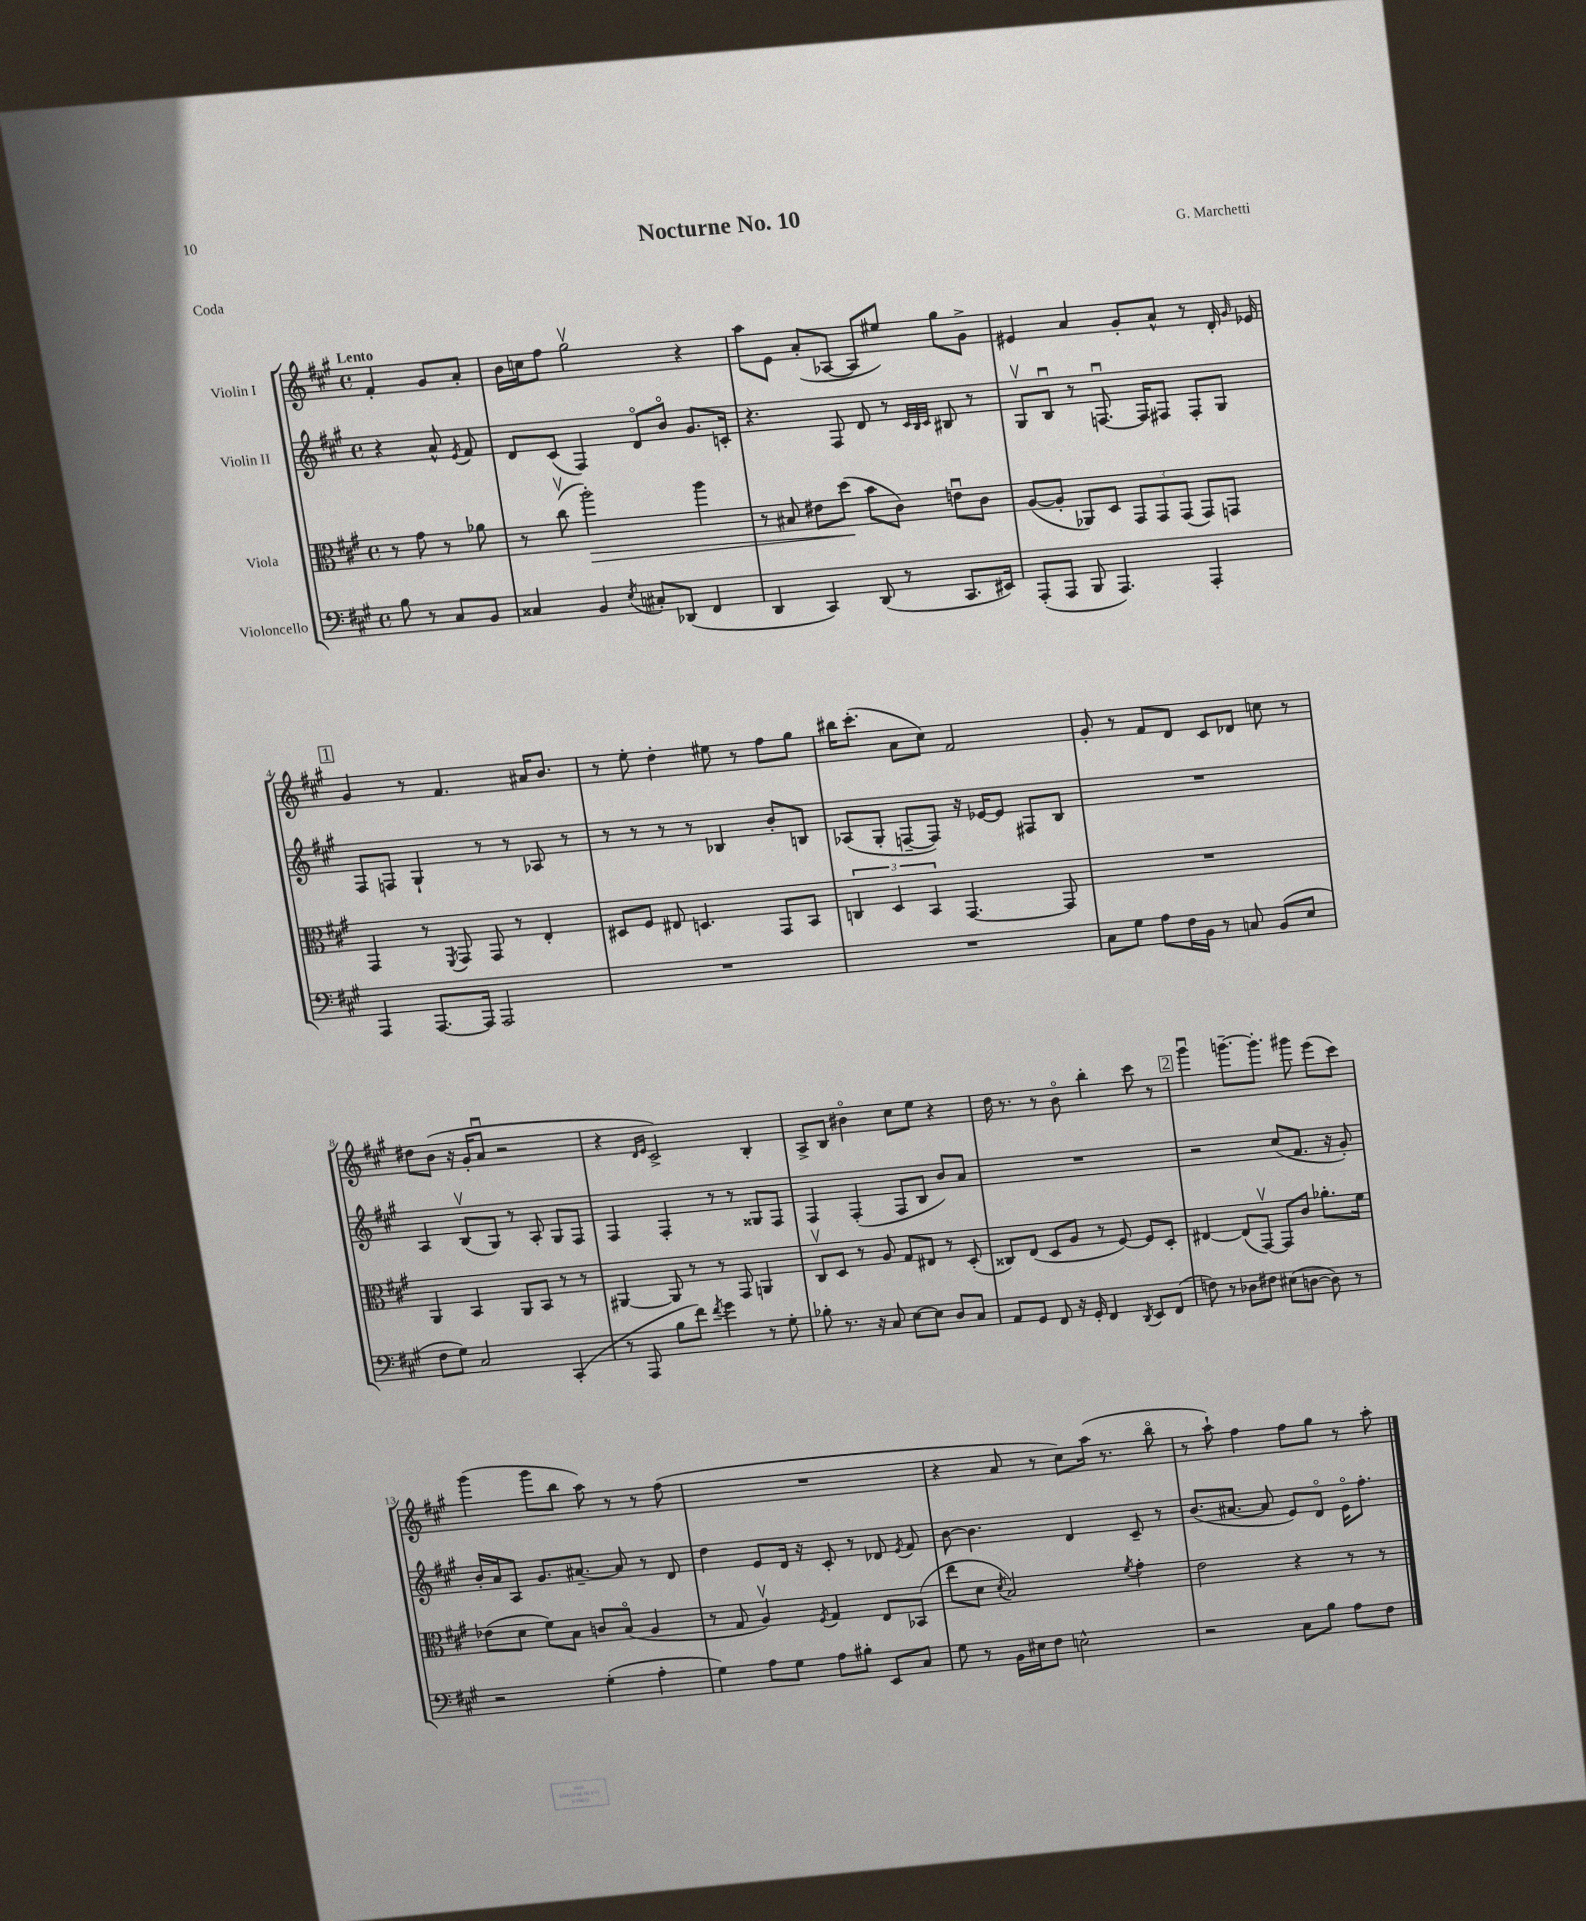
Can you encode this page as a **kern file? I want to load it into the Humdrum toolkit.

**kern	**kern	**kern	**kern
*staff4	*staff3	*staff2	*staff1
*clefF4	*clefC3	*clefG2	*clefG2
*k[f#c#g#]	*k[f#c#g#]	*k[f#c#g#]	*k[f#c#g#]
*M4/4	*M4/4	*M4/4	*M4/4
*met(c)	*met(c)	*met(c)	*met(c)
8B	8r	4r	4f#'
8r	8g#	.	.
8C#	8r	8a^^	8g#
.	.	8qe	.
8BB	8a-	8f#	8a'
=	=	=	=
4C##	8r	8d	16b
.	.	.	16cc
.	(8cc#v	(8c#	8ff#
4BB	2aa')	4F#)	2gg#v
8qE	.	.	.
8C#'	.	8do	.
(8DD-	.	8bo	.
4FF#	4aa	8.g#	4r
.	.	16c'	.
=	=	=	=
4DD	8r	4.r	8aa
.	8B#	.	8e
4CC#)	8e#	.	(8a'
.	(8dd	8F#	[8A-
(8DD	8b	8d	8A-]
8r	8c#)	8r	8ee#)
.	.	32qqc#	.
.	.	32qqB	.
.	.	32qqc#	.
8.CC#	8eu	8B#	8gg#
.	8c#	8r	8g#^
16EE#)	.	.	.
=	=	=	=
(8AAA'	([8A	8G#v	4e#
8AAA	8A']	8Bu	.
8BBB	8AA-)	8r	4a
4.AAA)	8D	[8.Fu	.
.	12GG#	.	8g#'
.	.	16F]	.
.	12GG#	.	.
.	.	8F#	8a^^
.	(12GG#	.	.
4AAA'	8GG#)	8F#'	8r
.	8GG	8G#	16d'
.	.	.	16qqg#
.	.	.	16e-
=	=	=	=
4AAA	4GG#	8F#	4g#
.	.	8F	.
[8.AAA	8r	4G#`	8r
.	8qFF#	.	.
.	8GG#	.	4.f#
16AAA]	.	.	.
2AAA	8GG#	8r	.
.	8r	8r	.
.	4E'	8A-	16a#
.	.	.	8.b
.	.	8r	.
=	=	=	=
1r	8D#	8r	8r
.	8F#	8r	8ee'
.	8E#	8r	4dd'
.	4.D	8r	.
.	.	4B-	8ee#
.	.	.	8r
.	8GG#	8b'	8ff#
.	8BB	8B	8gg#
=	=	=	=
1r	6C	(8A-	16bb#
.	.	.	(8.ccc#'
.	.	8G#'	.
.	6D	.	.
.	.	[8F~	8a
.	6BB	.	.
.	.	8F])	8cc#)
.	[4.GG#	16r	2f#
.	.	[16e-	.
.	.	8e-]	.
.	.	8F#	.
.	8GG#]	8B	.
=	=	=	=
8C#	1r	1r	8g#'
8G#	.	.	8r
8A	.	.	8f#
16F#	.	.	8d
16BB	.	.	.
8r	.	.	8c#
8C	.	.	8d-
(8BB	.	.	8cc
8E	.	.	8r
=	=	=	=
8F#	4AA	4A	8dd#
8G#)	.	.	(8b
2C#	4BB	(8Bv	16r
.	.	.	16g#'
.	.	8G#)	8au
.	8AA	8r	2r
.	8BB	8A'	.
(4CC#'	8r	8G#	.
.	8r	8F#	.
=	=	=	=
8r	[4AA#	4F#	4r
8AAA	.	.	.
.	.	.	16qqd
.	.	.	16qqe
8B	8AA#]	4F#'	2c#^)
8f#)	8r	.	.
8qf#	.	.	.
4g#	8r	8r	.
.	8GG#	8r	.
8r	4AA	8G##	4B'
8G#'	.	8F#	.
=	=	=	=
8B-'	8C#v	4F#	8A^
8.r	8D	.	8B
.	8r	(4F#'	4b#o
16r	.	.	.
8C#	8A	.	.
[8E	8G#	8F#	8cc#
8E]	8E#	8B	8ee
8D	8r	8b)	4r
8C#	(8D'	8a	.
=	=	=	=
8AA	8C##)	1r	16dd
.	.	.	8.r
8GG#	(8E	.	.
8FF#	8D	.	8r
16r	8A	.	8bo
16GG#'	.	.	.
4FF#	8r	.	4bb'
.	[8F#)	.	.
8qDD	.	.	.
8EE	8F#]	.	8ccc#
(8FF#	8D'	.	8r
=	=	=	=
8F)	[4E#	2r	4ggg#u
8r	.	.	.
8D-	(8E#]	.	[8.ggg~
8F#	[8GG#v)	.	.
.	.	.	8.ggg']
(8E#	8GG#]	(8cc#	.
[8D	8c#	8.f#	8ggg#
8D])	8.a-'	.	(8eee
.	.	16r	.
8r	.	8g#')	8ccc#)
.	16f#	.	.
=	=	=	=
2r	(8e-	16b'	(4ggg#
.	.	16a	.
.	8d	8A	.
.	8f#)	8.g#	8ggg#
.	8B	.	8bb
.	.	[8.a#~	.
(4G#'	8c	.	8aa)
.	(8Bo	8a#]	8r
4A'	4A	8r	8r
.	.	8d	(8ff#
=	=	=	=
4G#)	8r	4dd	1r
.	8G#	.	.
8A	4Av)	8e	.
8G#	.	16d	.
.	.	16r	.
.	8qF#	.	.
8A	4G#	8c#'	.
8B#'	.	8r	.
8EE	8E	8d-	.
.	.	8qe	.
8C#	(8BB-	8f#	.
=	=	=	=
8G#	8ee	[8b	4r
8r	8d	4.b]	.
.	8qd	.	.
16BB	2B)	.	8a
16E#	.	.	.
8F#	.	.	8r
2E^^	.	4d	8cc#)
.	.	.	(16aa
.	.	.	8.r
.	8qf#	.	.
.	4g#'	8c#~	.
.	.	8r	8bbo
=	=	=	=
2r	2e	(8.b	8r
.	.	.	8aa`)
.	.	[8.a#	.
.	.	.	4ff#
.	.	8a#]	.
8C#	4r	8e)	8ff#
8B	.	8do	8gg#
8A	8r	16eo	8r
.	.	8.ff#'	.
8F#	8r	.	8aa'
==	==	==	==
*-	*-	*-	*-
